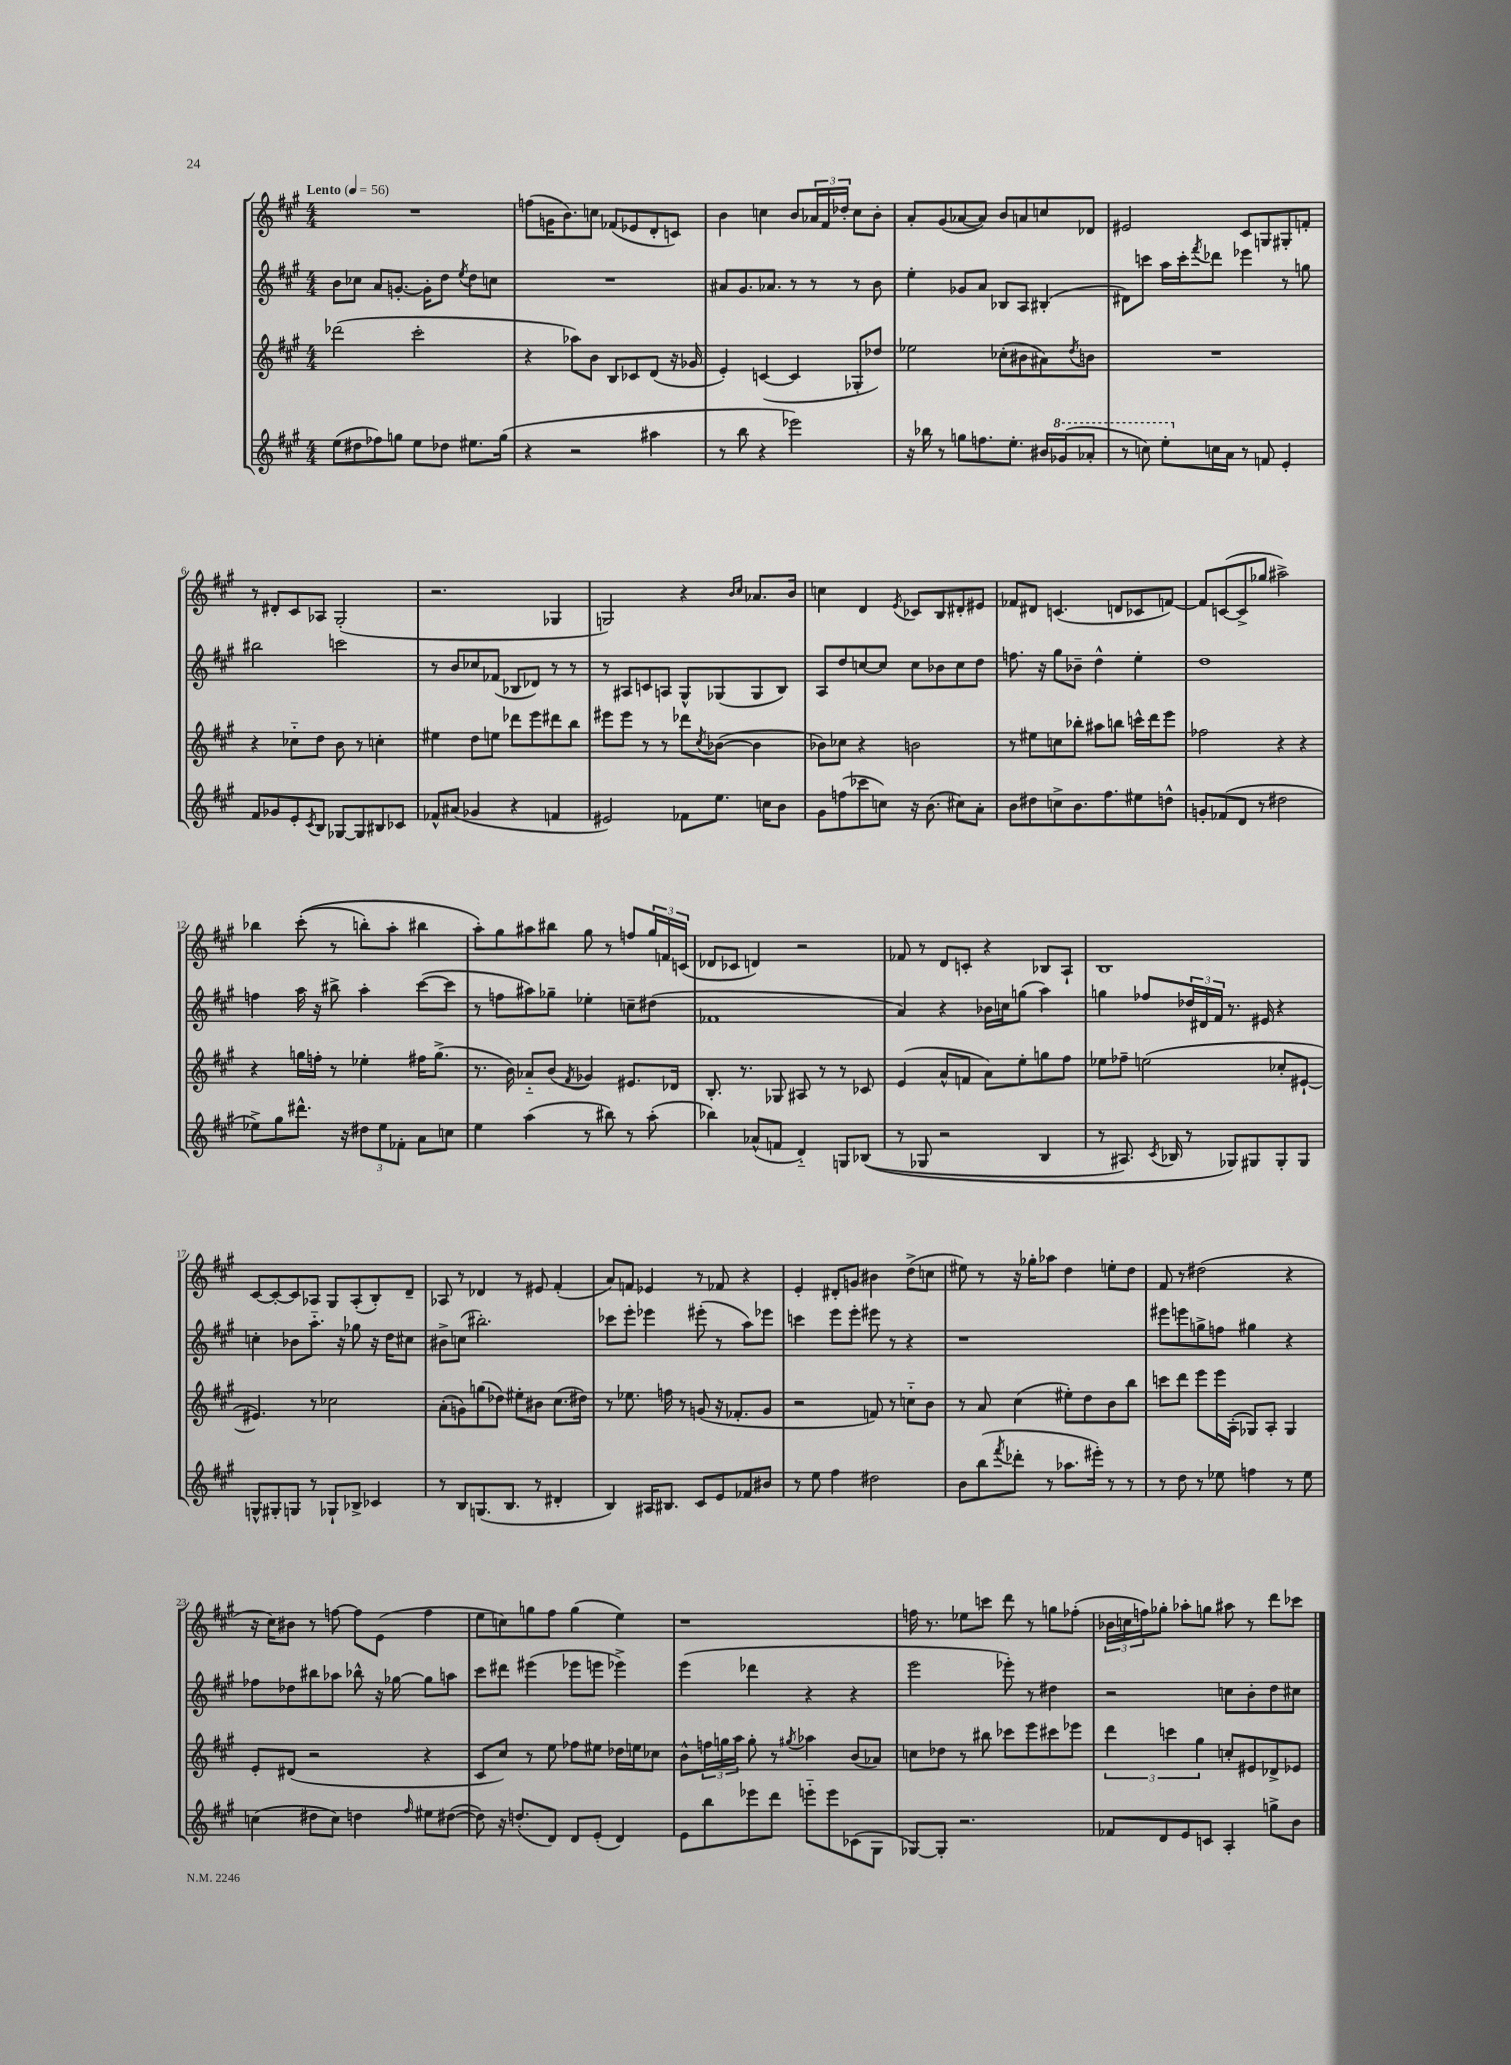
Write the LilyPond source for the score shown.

<<
\new StaffGroup <<
\new Staff = "s0" {
    \clef treble \key a \major \numericTimeSignature \time 4/4 \tempo "Lento" 4 = 56
    R1 |
    f''8( g'16 b'8.) c''8 fes'8( ees'8 d'8-. c'8) |
    b'4 c''4 b'8 \tuplet 3/2 { aes'16 fis'16 des''16-. } c''8 b'8-. |
    a'8-. gis'8( aes'8~ aes'8) b'8 a'8 c''8 des'8 |
    eis'2 cis'8 g8 gis8-. f'8-. |
    r8 dis'8-. cis'8 aes8 gis2-.( |
    r2. ges4 |
    g2) r4 \grace { b'16 cis''16 } aes'8. b'16 |
    c''4 d'4 \acciaccatura { e'8 } ces'8 b8 dis'8-. eis'8 |
    fes'8 dis'8 c'4.( d'8 ces'8 f'8~) |
    f'8 c'8~( c'8-> ges''8 ais''2->) |
    bes''4 cis'''8-.(\( r8 b''8-.) a''8-. bis''4 |
    a''8-.\) gis''8 ais''8 bis''8 gis''8 r8 f''8 \tuplet 3/2 { gis''16 f'16 c'16( } |
    des'8 ces'8 d'4) r2 |
    fes'8 r8 d'8 c'8-. r4 bes8 a8-! |
    b1 |
    cis'8~ cis'8~-. cis'8 aes8 gis8 aes8-.( b8-.) d'8-- |
    aes8 r8 des'4 r8 eis'8 fis'4-.( |
    a'8) f'8 ees'4 r8 fes'8 r4 |
    e'4-. dis'8-. g'8 bis'4 d''8->( c''8 |
    eis''8) r8 r16 ges''16-. aes''8 d''4 e''8-. d''8 |
    fis'8 r8 dis''2( r4 |
    r16 cis''16) bis'8 r8 f''8~ f''8 e'8( f''4 |
    e''8 c''8) g''8 fis''8 g''4( e''4) |
    r1 |
    f''16 r8. ees''8 c'''8 d'''8 r8 g''8 fes''8-.( |
    \tuplet 3/2 { bes'16 c''16 f''16) } ges''8-. aes''8-. g''8 ais''8 r8 d'''8 ces'''8 \bar "|." |
}
\new Staff = "s1" {
    \clef treble \key a \major \numericTimeSignature \time 4/4
    b'8 ces''8 a'8 g'8.~-. g'16-. d''8 \acciaccatura { e''8 } d''8 c''8 |
    R1 |
    ais'8 gis'8. aes'8. r8 r8 r8 b'8 |
    e''4-. ges'8 a'8 bes8 a8 bis4-.( |
    dis'8) c'''8 a''16 c'''16-. \acciaccatura { fis'''8 } des'''8 ees'''4 r8 g''8 |
    bis''2 c'''2 |
    r8 b'8 ces''8 fes'8( bes8 des'8) r8 r8 |
    r8 ais8 c'8 a8 gis8-^ ges8( ges8 b8) |
    a8 d''8 c''8~ c''8 c''8 bes'8 c''8 d''8 |
    f''8. r16 gis''8 bes'8-- d''4-^ e''4-. |
    d''1 |
    f''4 a''16 r16 bis''8-> a''4-. cis'''8~( cis'''8 |
    r8 f''8 ais''8) ges''8-- ees''4-. c''8-- dis''8( |
    fes'1 |
    a'4) r4 bes'16 c''16 g''8( a''4) |
    g''4 fes''8 \tuplet 3/2 { des''16 dis'16 fis'16 } r8. eis'16 r4 |
    c''4-. bes'8 a''8.-_ r16 ges''8 r16 d''16 cis''8 |
    bis'8-> c''8( bis''2.-.) |
    ces'''8 e'''8-. ees'''4 eis'''8-.( r8 a''8) ees'''8 |
    c'''4 e'''8 e'''8-. eis'''8 r8 r4 |
    r1 |
    eis'''8 e'''8 g''8-> f''8 gis''4 r4 |
    fes''8 des''8 bis''8 aes''8 bes''8-^ r16 ges''16~ ges''8 a''8 |
    cis'''8 dis'''8 eis'''4( ees'''8 e'''8 ees'''4->) |
    e'''4( des'''4 r4 r4 |
    e'''2 ees'''8-.) r8 dis''4 |
    r2 c''8 b'8-. d''8 cis''8 \bar "|." |
}
\new Staff = "s2" {
    \clef treble \key a \major \numericTimeSignature \time 4/4
    des'''2( cis'''2-. |
    r4 aes''8) b'8 b8 ces'8 d'8( r16 ges'16 |
    e'4-.) c'4~( c'4 ges8-. des''8) |
    ees''2 ces''8-.( bis'8 ais'8) \acciaccatura { d''8 } b'8 |
    R1 |
    r4 ces''8-_ d''8 b'8 r8 c''4-. |
    eis''4 d''8 e''8 des'''8 e'''8 dis'''8 b''8 |
    eis'''8 eis'''8 r8 r8 des'''8 \acciaccatura { cis''8 } bes'8~( bes'4 |
    bes'8) ces''8 r4 b'2 |
    r8 eis''8 c''8 bes''8-. ais''8 b''8 c'''16-^ d'''16 e'''8 |
    fes''2 r4 r4 |
    r4 g''16 f''16-. r8 ees''4-. fis''16 g''8.->( |
    r8. b'16) aes'8-_ b'8( \acciaccatura { fis'8 } ges'4) eis'8. des'16 |
    b8.-. r8. ges8 ais8 r8 r8 ces'8 |
    e'4( a'8-^ f'8 a'8) e''8-. g''8 fis''8 |
    ees''8 fes''8-- e''2( ces''8-. eis'8~-! |
    eis'4.) r8 ces''2 |
    a'8-.( g'8) g''8( des''8) eis''8-. bis'8 cis''8.( dis''16) |
    r8 ees''8. f''16 r8 g'8( r16 fes'8.-. g'8 |
    r2 f'8) r8 c''8-_ b'8 |
    r8 a'8 cis''4( eis''8-.) d''8 b'8 b''8 |
    c'''8 d'''8 e'''8 e'''16 a16-.( ges8) a8-. ges4 |
    e'8-. dis'8( r2 r4 |
    cis'8 cis''8) r8 e''8 fes''8 eis''8 des''16 e''16 ces''8 |
    b'8-^ \tuplet 3/2 { f''16 g''16 a''16 } g''8-. r8 \acciaccatura { gis''8 } aes''4 b'8( aes'8) |
    c''8 des''8 r8 bis''8 ces'''8 e'''8 cis'''8 ees'''8 |
    \tuplet 3/2 { d'''4 c'''4 gis''4 } c''8-. eis'8 des'8-> ees'8 \bar "|." |
}
\new Staff = "s3" {
    \clef treble \key a \major \numericTimeSignature \time 4/4
    e''8( dis''8 fes''8) g''8 e''8 des''8 eis''8. g''16( |
    r4 r2 ais''4 |
    r8 b''8 r4 ees'''2) |
    r16 bes''16 r8 g''8 f''8. e''8.-. bis'16 \ottava #1 ges''16( aes''8-. |
    r8 c'''8) e'''8-. \ottava #0 c''16 a'16 r8 f'8 e'4-. |
    fis'8 ges'8 e'8-. \acciaccatura { cis'8 } b8 ges8~ ges8 bis8 ces'8 |
    fes'8-^ ais'8( ges'4 r4 f'4 |
    eis'2) fes'8 e''8. c''16 b'8 |
    gis'8 f''8( ces'''8 c''8) r16 b'8.( cis''8) a'8-. |
    b'8 dis''8 c''8-> b'8. fis''8. eis''8 d''8-^ |
    g'8-. fes'8( d'8 r8 dis''2 |
    ees''8->) gis''8 dis'''8.-^ r16 \tuplet 3/2 { dis''8 ees''8 fes'8-. } a'8 c''8 |
    e''4 a''4( r8 bis''8) r8 a''8-.( |
    bes''4) aes'8-^( f'8 d'4-_) g8 bes8(\( |
    r8 ges8 r2 b4 |
    r8 ais8.) \acciaccatura { cis'8 } bes16 r8 ges8\) gis8 gis8-. gis8 |
    g8-^ gis8-. g8 r8 ges8-! bes8-> ces'4 |
    r8 b8 g8.( b8. r8 dis'4-. |
    b4) ais16 bis8. cis'8 e'8 fes'8 bis'8 |
    r8 e''8 fis''4 dis''2 |
    b'8 b''8( \acciaccatura { fis'''8 } des'''8-. r8 aes''8. eis'''16-.) r8 r8 |
    r8 d''8 r8 ees''8 f''4 r8 ees''8 |
    c''4( dis''8 c''8) d''4 \grace { fis''16 } eis''8 dis''8~( |
    dis''8) r16 d''8.-.( d'8) d'8 e'8-.( d'4) |
    e'8 b''8 ees'''8 d'''8 e'''8-_ e'''8 ces'8( gis8 |
    ges8~) ges8-. r2. |
    fes'8 d'8 e'8 c'8 a4-. g''8-> b'8 \bar "|." |
}
>>
>>
